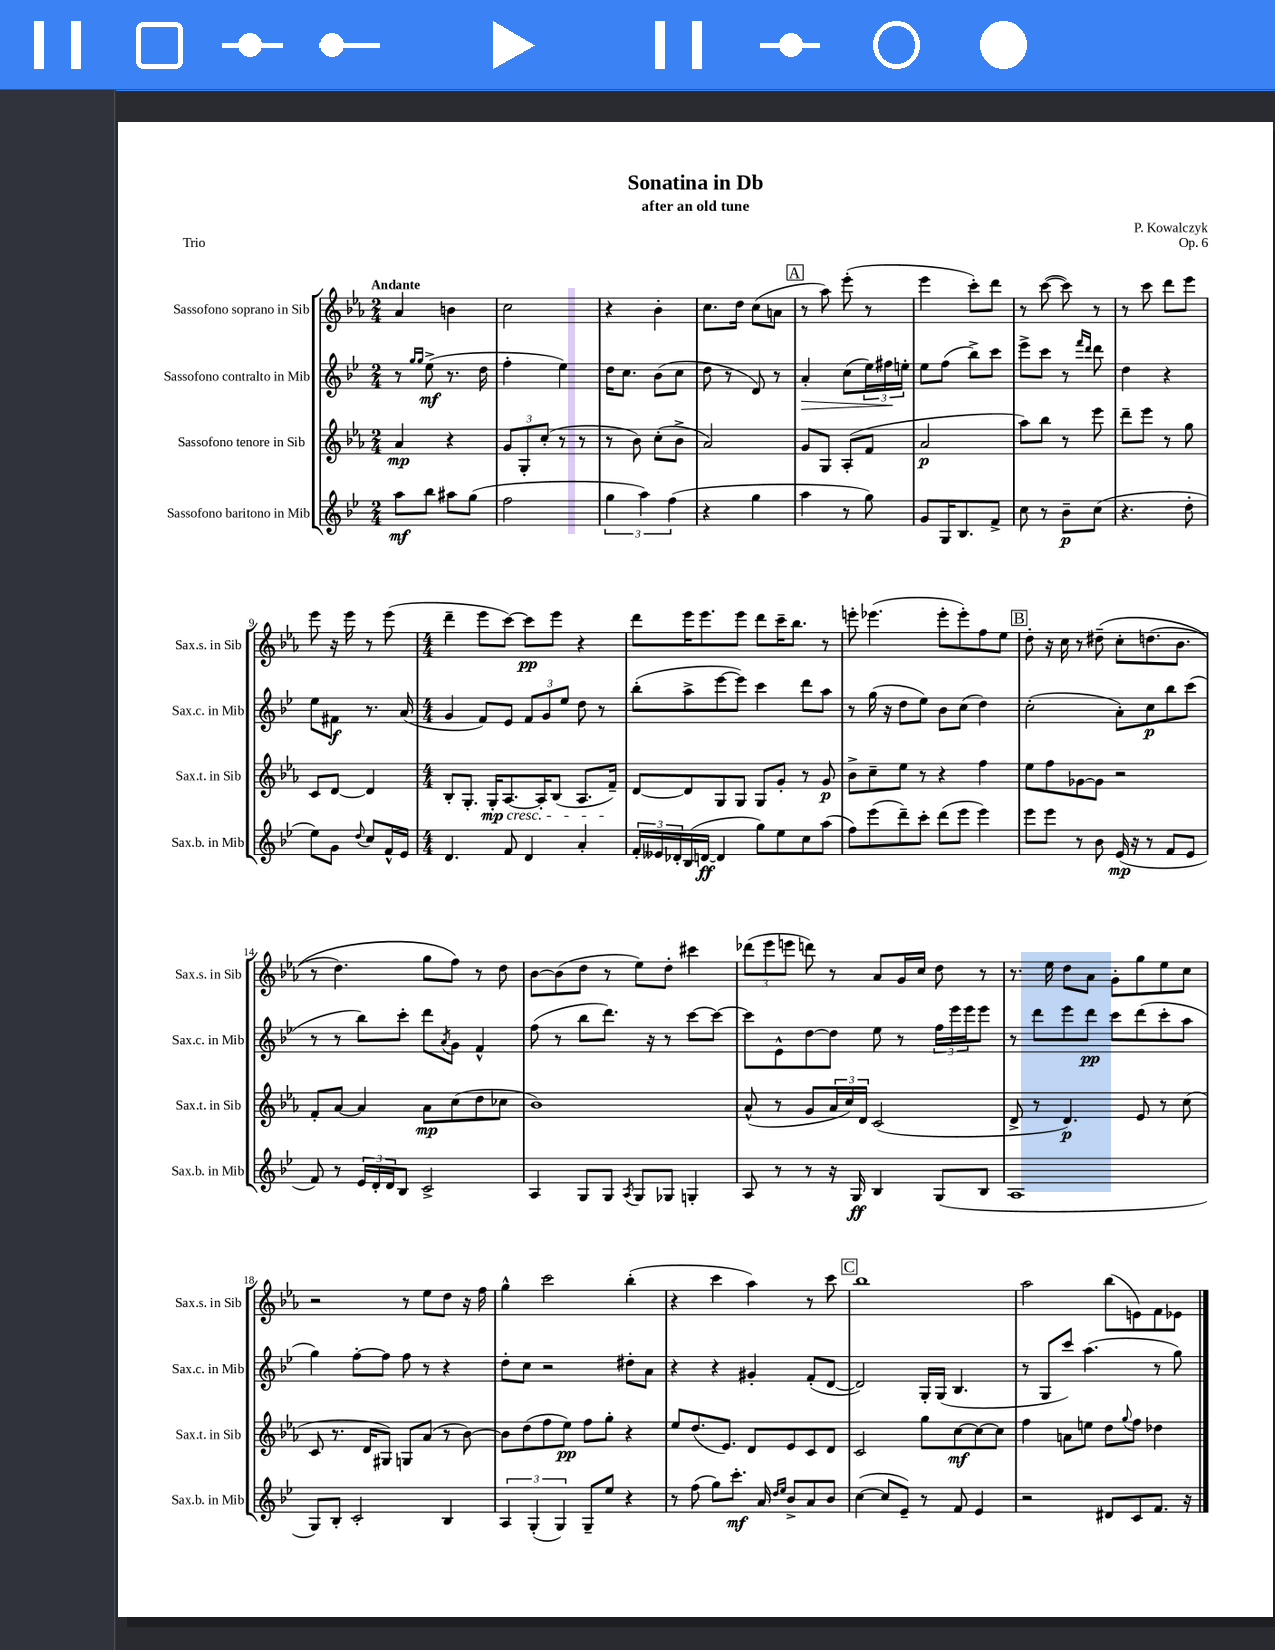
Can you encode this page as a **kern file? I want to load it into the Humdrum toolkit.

**kern	**kern	**kern	**kern
*staff4	*staff3	*staff2	*staff1
*clefG2	*clefG2	*clefG2	*clefG2
*k[b-e-]	*k[b-e-a-]	*k[b-e-]	*k[b-e-a-]
*M2/4	*M2/4	*M2/4	*M2/4
8aa	4a-	8r	4a-
.	.	16qqgg	.
.	.	16qqgg	.
8bb-	.	(8ee-^	.
8aa#	4r	8.r	4b
(8gg	.	.	.
.	.	16dd	.
=	=	=	=
2ff	12g	4ff'	2cc
.	12G'	.	.
.	(12cc'	.	.
.	8r	4ee-)	.
.	8r	.	.
=	=	=	=
6gg	8r	16dd	4r
.	.	8.cc	.
.	8b-)	.	.
6aa)	.	.	.
.	(8cc'	(8b-	4b-'
(6ff	.	.	.
.	8b-^	8cc	.
=	=	=	=
4r	2a-)	8dd	8.cc
.	.	8r	.
.	.	.	16dd
4gg	.	8d)	(8cc
.	.	8r	8a
=	=	=	=
4aa	8g	4a'	8r
.	8G	.	8aa-)
8r	(8A-'	(8cc	(8eee-'
8gg)	8f	24ee-)	8r
.	.	24ff#	.
.	.	24ee'	.
=	=	=	=
8g	2a-	8ee-	4eee-
16G	.	(8ff	.
8.B-	.	.	.
.	.	8bb-^)	8ccc')
8f^	.	8ccc	8ddd
=	=	=	=
8cc	8aa-)	8eee-^	8r
8r	8bb-	8ccc	([8ccc
8b-~	8r	8r	8ccc])
.	.	16qqfff	.
.	.	16qqddd	.
(8cc	8eee-	8ddd	8r
=	=	=	=
4.r	8ddd~	4dd	8r
.	8eee-	.	8ccc
.	8r	4r	8ddd
8dd'	8gg	.	8eee-
=	=	=	=
8ee-)	8c	8ee-	8eee-
8g	[8d	8f#	16r
.	.	.	16eee-
8qqdd	.	.	.
8cc	4d]	8.r	8r
16f^^	.	.	(8eee-
16e-	.	(16a	.
=	=	=	=
*M4/4	*M4/4	*M4/4	*M4/4
4.d	8B-'	4g	4ddd~
.	8.G'	.	.
.	.	8f)	8eee-
.	16G'	.	.
8f	[8.A-	8e-	[8ccc)
4d	.	12f	8ccc]
.	16A-']	.	.
.	.	12g	.
.	(8B-	.	8eee-
.	.	12ee-	.
4a'	8.A-	8dd	4r
.	.	8r	.
.	16f~)	.	.
=	=	=	=
24f'	[8d	(8bb-'	8ddd
24e--	.	.	.
24d-'	.	.	.
(16B-	8d]	8aa^	16eee-
[16d	.	.	8.eee-
4d]	8G	[8eee-	.
.	8G	8eee-])	8eee-
8gg)	8G	4ccc	8ddd
8ee-	8g'	.	16ccc~
.	.	.	8.bb-
8cc	8r	8ddd	.
(8aa	8g	8aa	8r
=	=	=	=
8ff)	8b-^	8r	8eee'
(8eee-	8cc~	(16gg	(4.eee-
.	.	16r	.
8ddd~)	8ee-	8dd	.
8ccc'	8r	8ee-)	.
(8ddd	4r	8b-	8eee-'
8eee-	.	(8cc	8eee-')
4eee-)	4ff	4dd)	8ff
.	.	.	8ee-
=	=	=	=
8eee-	8ee-	(2cc'	8dd'
8eee-	8ff	.	16r
.	.	.	16cc
8r	[8g-	.	8r
8b-	8g-]	.	&(8dd#~
(16e-	2r	8a')	8cc'
16r	.	.	.
8r	.	8cc	(8.dd
8f	.	8bb-	.
.	.	.	8.b-
8e-	.	(8ccc	.
=	=	=	=
8f)	8f'	8r	8r
8r	[8a-	8r	4.dd)
24e-	4a-]	8bb-)	.
24d'	.	.	.
24d	.	.	.
8B-	.	8ccc'	.
2c^	8a-	8ddd	8gg
.	.	8qa	.
.	(8cc	8g	8ff&)
.	8dd	4f^^	8r
.	8cc-	.	8dd
=	=	=	=
4A	1b-)	(8ff	[8b-
.	.	8r	(8b-]
8G	.	8bb-	8dd
8G	.	8.ddd)	8r
8qA	.	.	.
8G	.	.	8ee-)
.	.	16r	.
8G-	.	8r	8dd'
4G'	.	[8ccc	4ccc#
.	.	8ccc_	.
=	=	=	=
8A	(8a-^^	8ccc]	(12ddd-
.	.	.	12eee-
8r	8r	8e-^^	.
.	.	.	12eee
8r	8g	[8dd	8ddd)
16r	24a-	8dd]	8r
.	24cc)	.	.
16G	.	.	.
.	24d	.	.
4B-	(2c	8ee-	8a-
.	.	8r	16g
.	.	.	16cc
(8G	.	24ff	8dd
.	.	24eee-	.
.	.	24eee-	.
8B-	.	8eee-	8r
=	=	=	=
1A	8d^	8r	8.r
.	8r	8ddd	.
.	.	.	16ee-
.	4.d)	8eee-	8dd
.	.	8ddd	8a-
.	.	8ccc	8g'
.	8e-	(8ddd	8gg
.	8r	8ccc'	8ee-
.	(8cc	8aa	8cc
=	=	=	=
8G)	8c	4gg)	2r
8B-'	8.r	.	.
2c'	.	[8ff'	.
.	16d	.	.
.	8G#)	8ff]	.
.	8G	8ff	8r
.	(8a-	8r	8ee-
4B-	8r	4r	8dd
.	[8b-)	.	16r
.	.	.	16ff
=	=	=	=
6A	8b-]	8dd'	4gg^^
.	(8dd	8cc	.
(6G'	.	.	.
.	8ff	2r	2ccc
6G)	.	.	.
.	8ee-)	.	.
8G~	8ff	.	.
8ee-	8gg'	.	.
4r	4r	8dd#'	(4bb-'
.	.	8a	.
=	=	=	=
8r	8ee-	4r	4r
(8ff	(8.dd	.	.
8gg)	.	4r	4ccc
.	8.e-)	.	.
8.ccc'	.	.	.
.	8d	4g#'	4aa-)
16a	.	.	.
16qqdd	.	.	.
16qqee-	.	.	.
8b-^	8e-	.	.
8a	8c	(8f'	8r
8b-	8d	[8d	8ccc
=	=	=	=
([4cc	2c	2d])	1bb-
8cc]	.	.	.
8e-~)	.	.	.
8r	8gg	16G'	.
.	.	(16G	.
8f	[8cc	4.B-	.
4e-	8cc_	.	.
.	8cc]	.	.
=	=	=	=
2r	4ff	8r	2aa-
.	.	8G	.
.	8a	8ccc)	.
.	8ee	(4.aa	.
8d#	8dd	.	(8bb-
.	8qqgg	.	.
8c	8ff	.	8e)
8.f	4dd-	8r	8f
.	.	8gg)	8e-
16r	.	.	.
==	==	==	==
*-	*-	*-	*-
